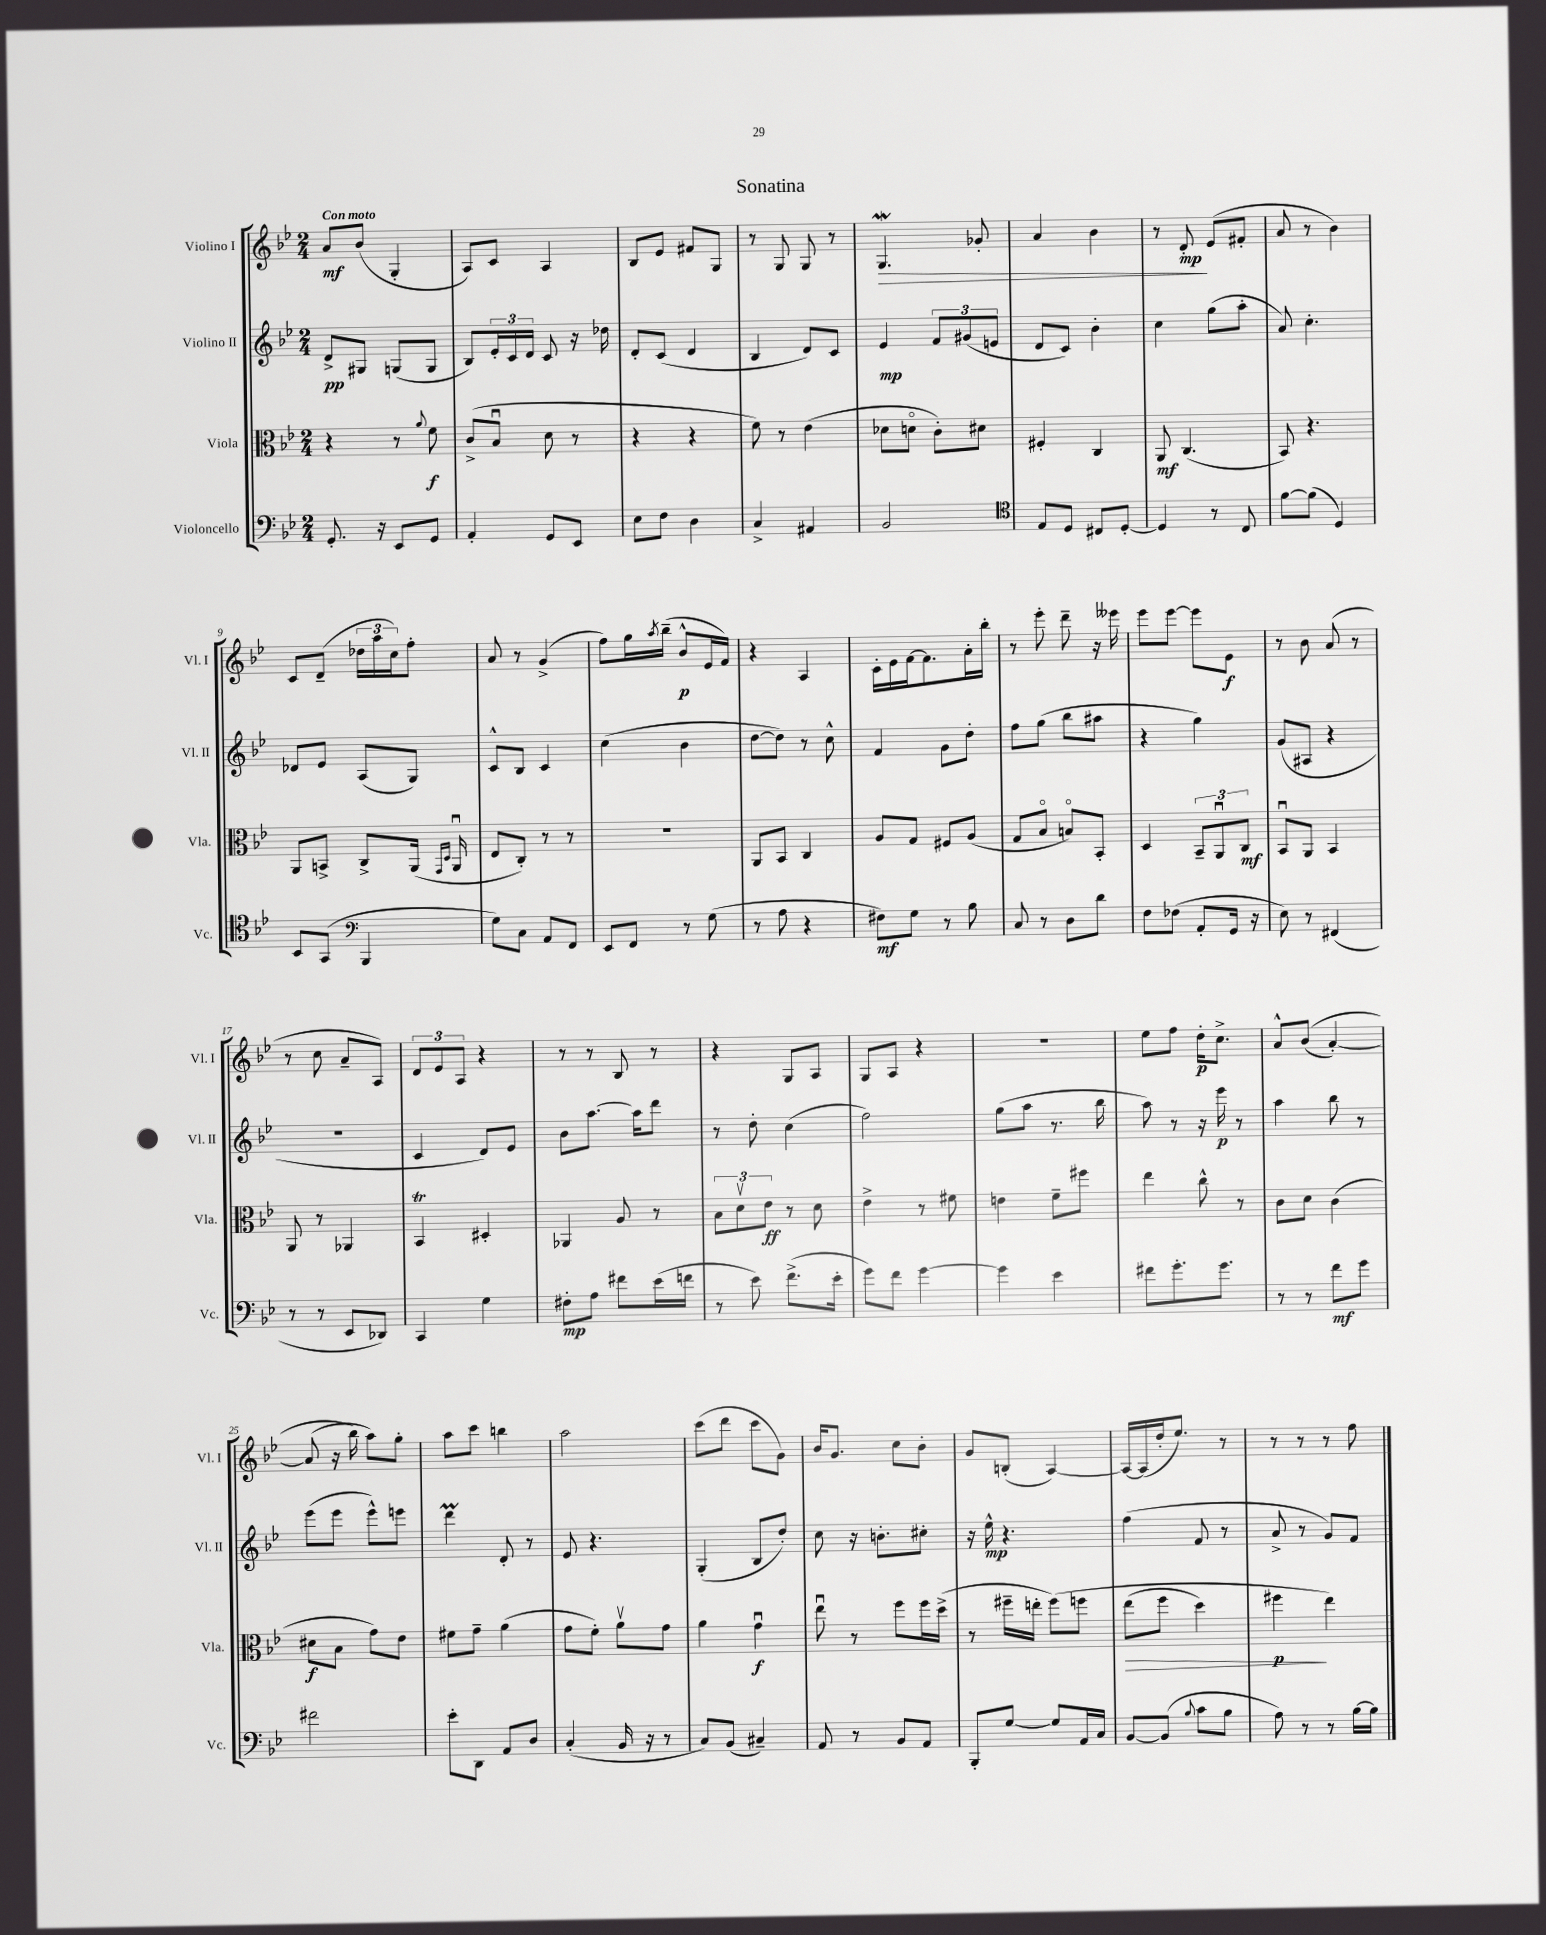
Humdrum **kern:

**kern	**kern	**kern	**kern
*staff4	*staff3	*staff2	*staff1
*clefF4	*clefC3	*clefG2	*clefG2
*k[b-e-]	*k[b-e-]	*k[b-e-]	*k[b-e-]
*M2/4	*M2/4	*M2/4	*M2/4
8.GG'	4r	8d^	8a
.	.	8G#	(8b-
16r	.	.	.
8EE-	8r	(8G	4G'
.	8qqa	.	.
8GG	8f	8G	.
=	=	=	=
4AA'	(8c^	8B-)	8A)
.	8B-u	24e-'	8c
.	.	24c	.
.	.	24d	.
8GG	8d	8c	4A
8EE-	8r	16r	.
.	.	16dd-	.
=	=	=	=
8E-	4r	8d'	8B-
8F	.	(8c	8e-
4D	4r	4d	8f#
.	.	.	8G
=	=	=	=
4C^	8f)	4B-	8r
.	8r	.	8G
4AA#	(4e-	8d)	8G
.	.	8c	8r
=	=	=	=
2BB-	8d-	4e-	4.G
.	8do	.	.
.	8c')	12f	.
.	.	(12g#	.
.	8d#	.	8g-'
.	.	12e	.
=	=	=	=
*clefC4	*	*	*
8E-	4F#'	8d	4a
8D	.	8c)	.
8C#	4C	4b-'	4b-
[8D'	.	.	.
=	=	=	=
4D]	8AA	4cc	8r
.	(4.C	.	8d'
8r	.	(8gg	(8e-
8C	.	8aa'	8f#'
=	=	=	=
[8f	8BB-)	8a)	8a
(8f]	4.r	4.cc'	8r
4D)	.	.	4b-)
=	=	=	=
8BB-	8AA	8d-	8c
(8GG	8BB^	8e-	(8d~
*clefF4	*	*	*
4BBB-	8C^	(8A	24dd-
.	.	.	24aa
.	.	.	24cc)
.	(16AA	8G)	8ff'
.	16qqGG	.	.
.	16qqD	.	.
.	16AAu	.	.
=	=	=	=
8G)	8E-	8c^^	8a
8C	8C')	8B-	8r
8AA	8r	4c	(4g^
8FF	8r	.	.
=	=	=	=
8EE-	2r	(4cc	8ff)
8FF	.	.	16gg
.	.	.	8qaa
.	.	.	(16bb-~
8r	.	4b-	8b-^^
(8G	.	.	16e-
.	.	.	16f)
=	=	=	=
8r	8AA	[8dd	4r
8A	8BB-	8dd])	.
4r	4C	8r	4A
.	.	8cc^^	.
=	=	=	=
8F#)	8A	4f	16c'
.	.	.	16e-
8G	8G	.	[16f
.	.	.	8.f]
8r	8F#	8g	.
8B-	(8A	8dd'	16a'
.	.	.	16bb-'
=	=	=	=
8C	8G	8ff	8r
8r	8B-o	(8gg	8eee-'
8D	8Bo)	8bb-	8ddd~
8d	8BB-'	8aa#	16r
.	.	.	16eee--
=	=	=	=
8F	4D	4r	8eee-
(8F-	.	.	[8eee-
8AA'	12BB-~	4gg)	8eee-]
.	12AAu	.	.
16GG	.	.	8e-
.	12C	.	.
16r	.	.	.
=	=	=	=
8E-)	8BB-u	(8g	8r
8r	8AA	8A#	8b-
(4FF#	4BB-	4r	(8a
.	.	.	8r
=	=	=	=
8r	8AA	2r	8r
8r	8r	.	8cc
8EE-	4AA-	.	8a~
8DD-)	.	.	8A)
=	=	=	=
4CC	4BB-	4c	12d
.	.	.	12e-
.	.	.	12A
4G	4D#'	8d)	4r
.	.	8e-	.
=	=	=	=
8F#'	4AA-	8b-	8r
8A	.	[8.aa	8r
8f#	8A	.	8B-
.	.	16aa]	.
(16e-	8r	8ddd	8r
16f	.	.	.
=	=	=	=
8r	12B-	8r	4r
.	12dv	.	.
8e-)	.	8dd'	.
.	12e-	.	.
(8.f^	8r	(4cc	8G
.	8d	.	8A
16e-'	.	.	.
=	=	=	=
8g)	4e-^	2ff)	8G
8f	.	.	8A
[4g	8r	.	4r
.	8f#	.	.
=	=	=	=
4g]	4e	(8gg	2r
.	.	8aa	.
4e-	8f~	8.r	.
.	8ff#	.	.
.	.	16bb-	.
=	=	=	=
8f#	4ee-	8aa)	8ee-
8.g'	.	8r	8ff
.	8cc^^	16r	16dd'
8.g	.	16eee-	8.cc^
.	8r	8r	.
=	=	=	=
8r	8c	4aa	8a^^
8r	8d	.	&((8b-
8f	(4c	8bb-	[4a')
8g	.	8r	.
=	=	=	=
2f#	8d#	(8eee-	(8a]
.	8B-	8eee-	16r
.	.	.	16bb-&)
.	8g)	8eee-^^)	8aa)
.	8e-	8eee	8gg'
=	=	=	=
8e-'	8f#	4ddd	8aa
8DD	8g~	.	8ccc
8AA	(4a	8d'	4bb
8D	.	8r	.
=	=	=	=
(4C'	8g	8e-	2aa
.	8f')	4.r	.
16BB-	8av	.	.
16r	.	.	.
8r	8g	.	.
=	=	=	=
8C)	4a	(4G'	(8ccc
(8BB-	.	.	8ddd
4C#~)	4gu	8B-	8ccc
.	.	8dd')	8g)
=	=	=	=
8AA	8ee-u	8cc	16b-
.	.	.	8.g
8r	8r	16r	.
.	.	8.b'	.
8BB-	8ff	.	8cc
8AA	16ff	8cc#'	8b-'
.	(16dd^	.	.
=	=	=	=
8BBB-'	8r	16r	8g
.	.	16ee-^^	.
[8G	16ff#~	4.r	(8B'
.	16ee'	.	.
8G]	&(8ff#)	.	[4A)
16AA	8ff	.	.
16C	.	.	.
=	=	=	=
[8BB-	(8ee-	(4ff	16A_
.	.	.	(16A]
(8BB-]	8ff	.	16dd'
.	.	.	8.ee-)
8qqB-	.	.	.
8c	4dd)	8f	.
8B-	.	8r	8r
=	=	=	=
8A)	4ff#	8a^	8r
8r	.	8r	8r
8r	4ee-&)	8g)	8r
[16B-	.	8f	8ff
16B-]	.	.	.
==	==	==	==
*-	*-	*-	*-
